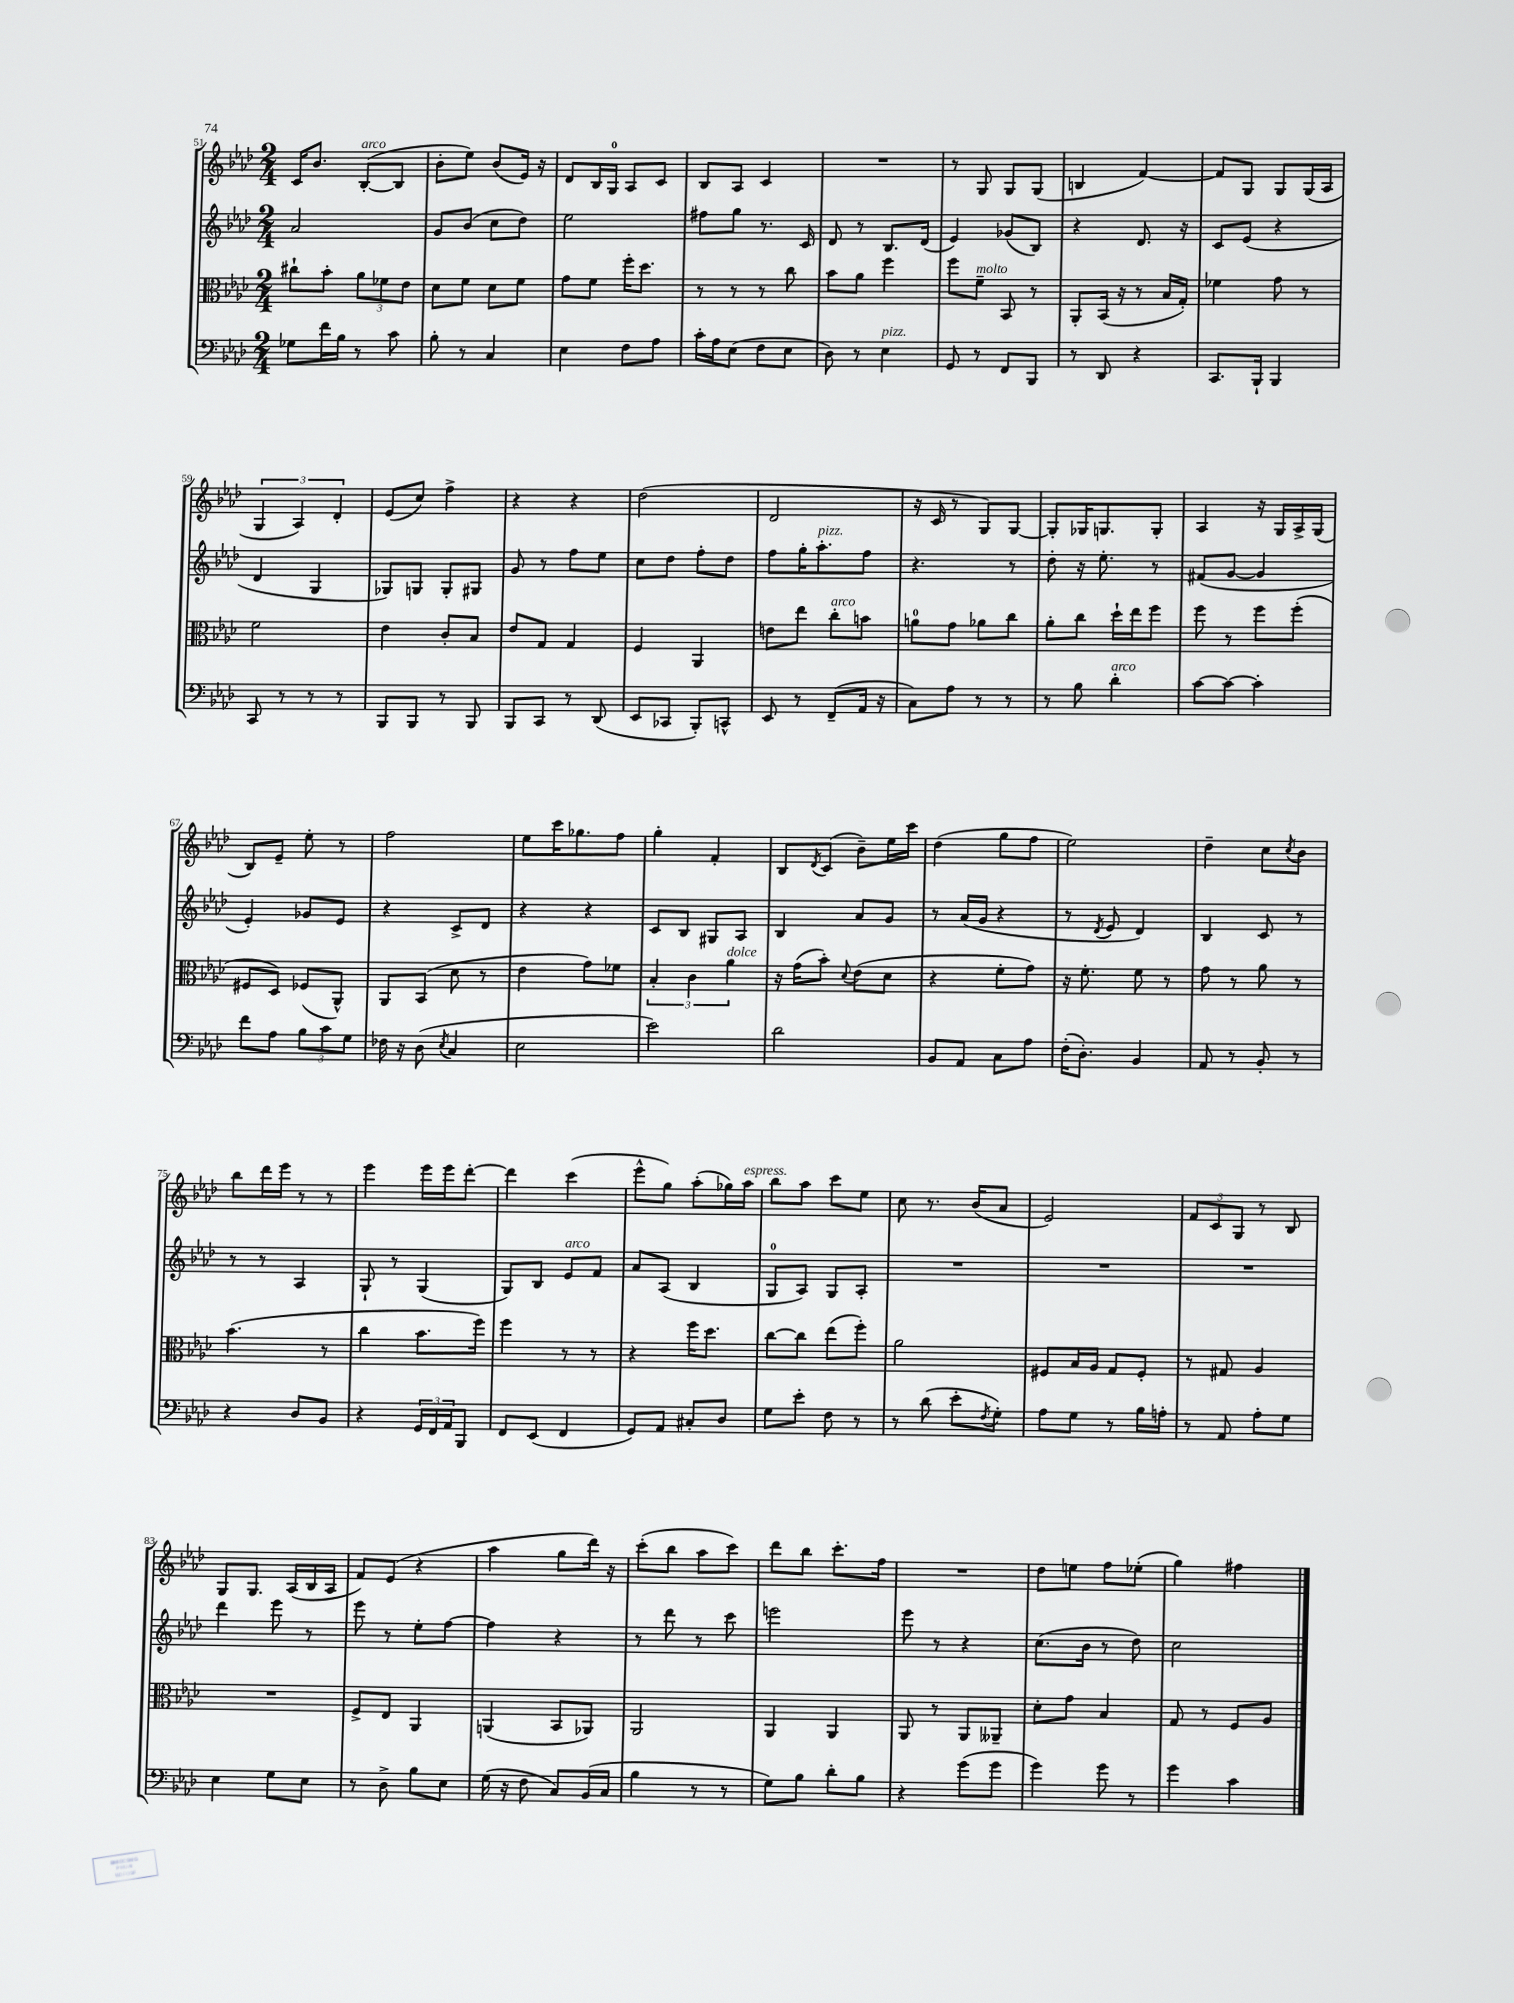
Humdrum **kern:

**kern	**kern	**kern	**kern
*staff4	*staff3	*staff2	*staff1
*clefF4	*clefC3	*clefG2	*clefG2
*k[b-e-a-d-]	*k[b-e-a-d-]	*k[b-e-a-d-]	*k[b-e-a-d-]
*M2/4	*M2/4	*M2/4	*M2/4
8G-	8cc#`	2a-	16c
.	.	.	8.b-
16f	8b-'	.	.
16B-	.	.	.
8r	12a-	.	([8B-'
.	12f-	.	.
8c	.	.	8B-]
.	12e-	.	.
=	=	=	=
8B-'	8d-	8g	8b-'
8r	8f	(8b-	8ee-)
4C	8d-	8cc	(8b-
.	8f	8dd-)	16e-)
.	.	.	16r
=	=	=	=
4E-	8g	2ee-	8d-
.	8f	.	16B-
.	.	.	16G
8F	16ff'	.	8A-
.	8.dd-	.	.
8A-	.	.	8c
=	=	=	=
16c'	8r	8ff#	8B-
16A-	.	.	.
(8E-	8r	8gg	8A-
8F	8r	8.r	4c
8E-	8cc	.	.
.	.	16c	.
=	=	=	=
8D-)	8b-	8d-	2r
8r	8a-	8r	.
4E-	4ff	8.B-	.
.	.	(16d-	.
=	=	=	=
8GG	8ff	4e-)	8r
8r	8f~	.	8G
8FF	8BB-	(8g-	8G
8BBB-	8r	8B-)	(8G
=	=	=	=
8r	8AA-'	4r	4B
8DD-	(16BB-	.	.
.	16r	.	.
4r	8r	8.d-	[4f)
.	16B-	.	.
.	16G')	16r	.
=	=	=	=
8.CC	4f-	8c	8f]
.	.	(8e-	8G
16BBB-`	.	.	.
4BBB-	8g	4r	8G
.	8r	.	(16G
.	.	.	16A-
=	=	=	=
8CC	2f	4d-	6G
8r	.	.	.
.	.	.	6A-)
8r	.	4G	.
.	.	.	6d-'
8r	.	.	.
=	=	=	=
8BBB-	4e-	8G-)	(8e-
8BBB-	.	8G	8cc)
8r	8c'	8G'	4ff^
8BBB-	8B-	8G#	.
=	=	=	=
8BBB-	8e-	8g	4r
8CC	8G	8r	.
8r	4G	8ff	4r
(8DD-	.	8ee-	.
=	=	=	=
8EE-	4F	8cc	(2dd-
8CC-	.	8dd-	.
8BBB-')	4AA-	8ff'	.
8CC^^	.	8dd-	.
=	=	=	=
8EE-	8e	8ff	2d-
8r	8ee-	16gg'	.
.	.	8.aa-'	.
(8FF~	8cc'	.	.
16AA-	8b	8ff	.
16r	.	.	.
=	=	=	=
8C)	8a	4.r	16r
.	.	.	16c
8A-	8g	.	8r
8r	8a-	.	8G)
8r	8cc	8r	[8G
=	=	=	=
8r	8a-'	8dd-'	8G']
8B-	8cc	16r	16G-
.	.	8.ee-'	8.G
4d-'	16dd-`	.	.
.	16ee-	.	.
.	8ff	8r	8G'
=	=	=	=
[8c	8ff	(8f#	4A-
8c_	8r	[8g	.
4c']	8ff	4g]	16r
.	.	.	16G
.	(8ff'	.	16A-^
.	.	.	(16G
=	=	=	=
8f	8F#	4e-')	8B-)
8A-	8D-)	.	8e-~
12B-	(8F-	8g-	8ee-'
12c	.	.	.
.	8AA-^^)	8e-	8r
12G	.	.	.
=	=	=	=
16F-	8AA-	4r	2ff
16r	.	.	.
(8D-	(8BB-	.	.
8qE-	.	.	.
4C	8d-	8c^	.
.	8r	8d-	.
=	=	=	=
2E-	4e-	4r	8ee-
.	.	.	16ccc
.	.	.	8.gg-
.	8g)	4r	.
.	8f-	.	8ff
=	=	=	=
2e-)	6B-'	8c	4gg'
.	.	8B-	.
.	6c	.	.
.	.	8G#	4f'
.	6a-	.	.
.	.	8A-	.
=	=	=	=
2d-	16r	4B-	8B-
.	(16g	.	.
.	.	.	8qd-
.	8b-')	.	(8c
.	8qqd-	.	.
.	(8e-	8a-	8b-~)
.	8d-	8g	16ee-
.	.	.	16ccc
=	=	=	=
8BB-	4r	8r	(4dd-
8AA-	.	(16a-	.
.	.	16g	.
8C	8f'	4r	8gg
8A-	8g)	.	8ff
=	=	=	=
(16F'	16r	8r	2ee-)
8.D-')	8.f'	.	.
.	.	8qd-	.
.	.	8e-	.
4BB-	8f	4d-)	.
.	8r	.	.
=	=	=	=
8AA-	8g	4B-	4dd-~
8r	8r	.	.
8BB-'	8a-	8c	8cc
.	.	.	8qcc
8r	8r	8r	8b-
=	=	=	=
4r	(4.b-	8r	8bb-
.	.	8r	16ddd-
.	.	.	16eee-
8D-	.	4A-	8r
8BB-	8r	.	8r
=	=	=	=
4r	4cc	8G`	4eee-
.	.	8r	.
24GG	8.b-	(4G	16eee-
24FF	.	.	.
.	.	.	16eee-
24AA-	.	.	.
8BBB-	.	.	[8ddd-'
.	16ff)	.	.
=	=	=	=
8FF	4ff	8G)	4ddd-]
(8EE-	.	8B-	.
4FF	8r	8e-	(4ccc
.	8r	8f	.
=	=	=	=
8GG)	4r	8a-	8eee-^^
8AA-	.	(8A-	8gg)
8C#'	16ff	4B-	(8aa-'
.	8.dd-	.	.
8D-	.	.	16gg-)
.	.	.	16aa-
=	=	=	=
8G	[8cc	8G	8bb-
8e-'	8cc]	8A-)	8aa-
8F	(8ee-	8G	8ccc
8r	8ff')	8A-'	8ee-
=	=	=	=
8r	2a-	2r	8cc
(8d-	.	.	8.r
8e-'	.	.	.
.	.	.	(16b-
8qF	.	.	.
8G')	.	.	8a-
=	=	=	=
8A-	8F#	2r	2e-)
8G	16B-	.	.
.	16A-	.	.
8r	8G	.	.
16B-	8F#'	.	.
16A'	.	.	.
=	=	=	=
8r	8r	2r	12f
.	.	.	12c
8AA-	8G#	.	.
.	.	.	12G
8A-'	4A-	.	8r
8G	.	.	8B-
=	=	=	=
4E-	2r	4ddd-	8G
.	.	.	8.G
8G	.	8eee-	.
.	.	.	(16A-
8E-	.	8r	16B-
.	.	.	16A-
=	=	=	=
8r	8F^	8eee-	8f)
8D-^	8E-	8r	(8e-
8B-	4AA-	8ee-'	4r
8E-	.	[8ff	.
=	=	=	=
(16G	(4AA	4ff]	4aa-
16r	.	.	.
8F	.	.	.
8C)	8BB-	4r	8gg
(16BB-	8AA-)	.	16ddd-)
16C	.	.	16r
=	=	=	=
4B-	2AA-	8r	(8ccc'
.	.	8ddd-	8bb-
8r	.	8r	8aa-
8r	.	8ccc	8ccc)
=	=	=	=
8G)	4AA-	2eee	8ddd-
8B-	.	.	8bb-
8d-'	4AA-	.	8.ccc'
8B-	.	.	.
.	.	.	16ff
=	=	=	=
4r	8AA-	8eee-	2r
.	8r	8r	.
(8g	8AA-	4r	.
8g	8AA--~	.	.
=	=	=	=
4g)	8d-'	(8.cc	8dd-
.	8g	.	8ee
.	.	16b-	.
8g	4B-	8r	8ff
8r	.	8dd-)	(8ee-'
=	=	=	=
4g	8G	2cc	4gg)
.	8r	.	.
4c	8F	.	4ff#
.	8A-	.	.
==	==	==	==
*-	*-	*-	*-
